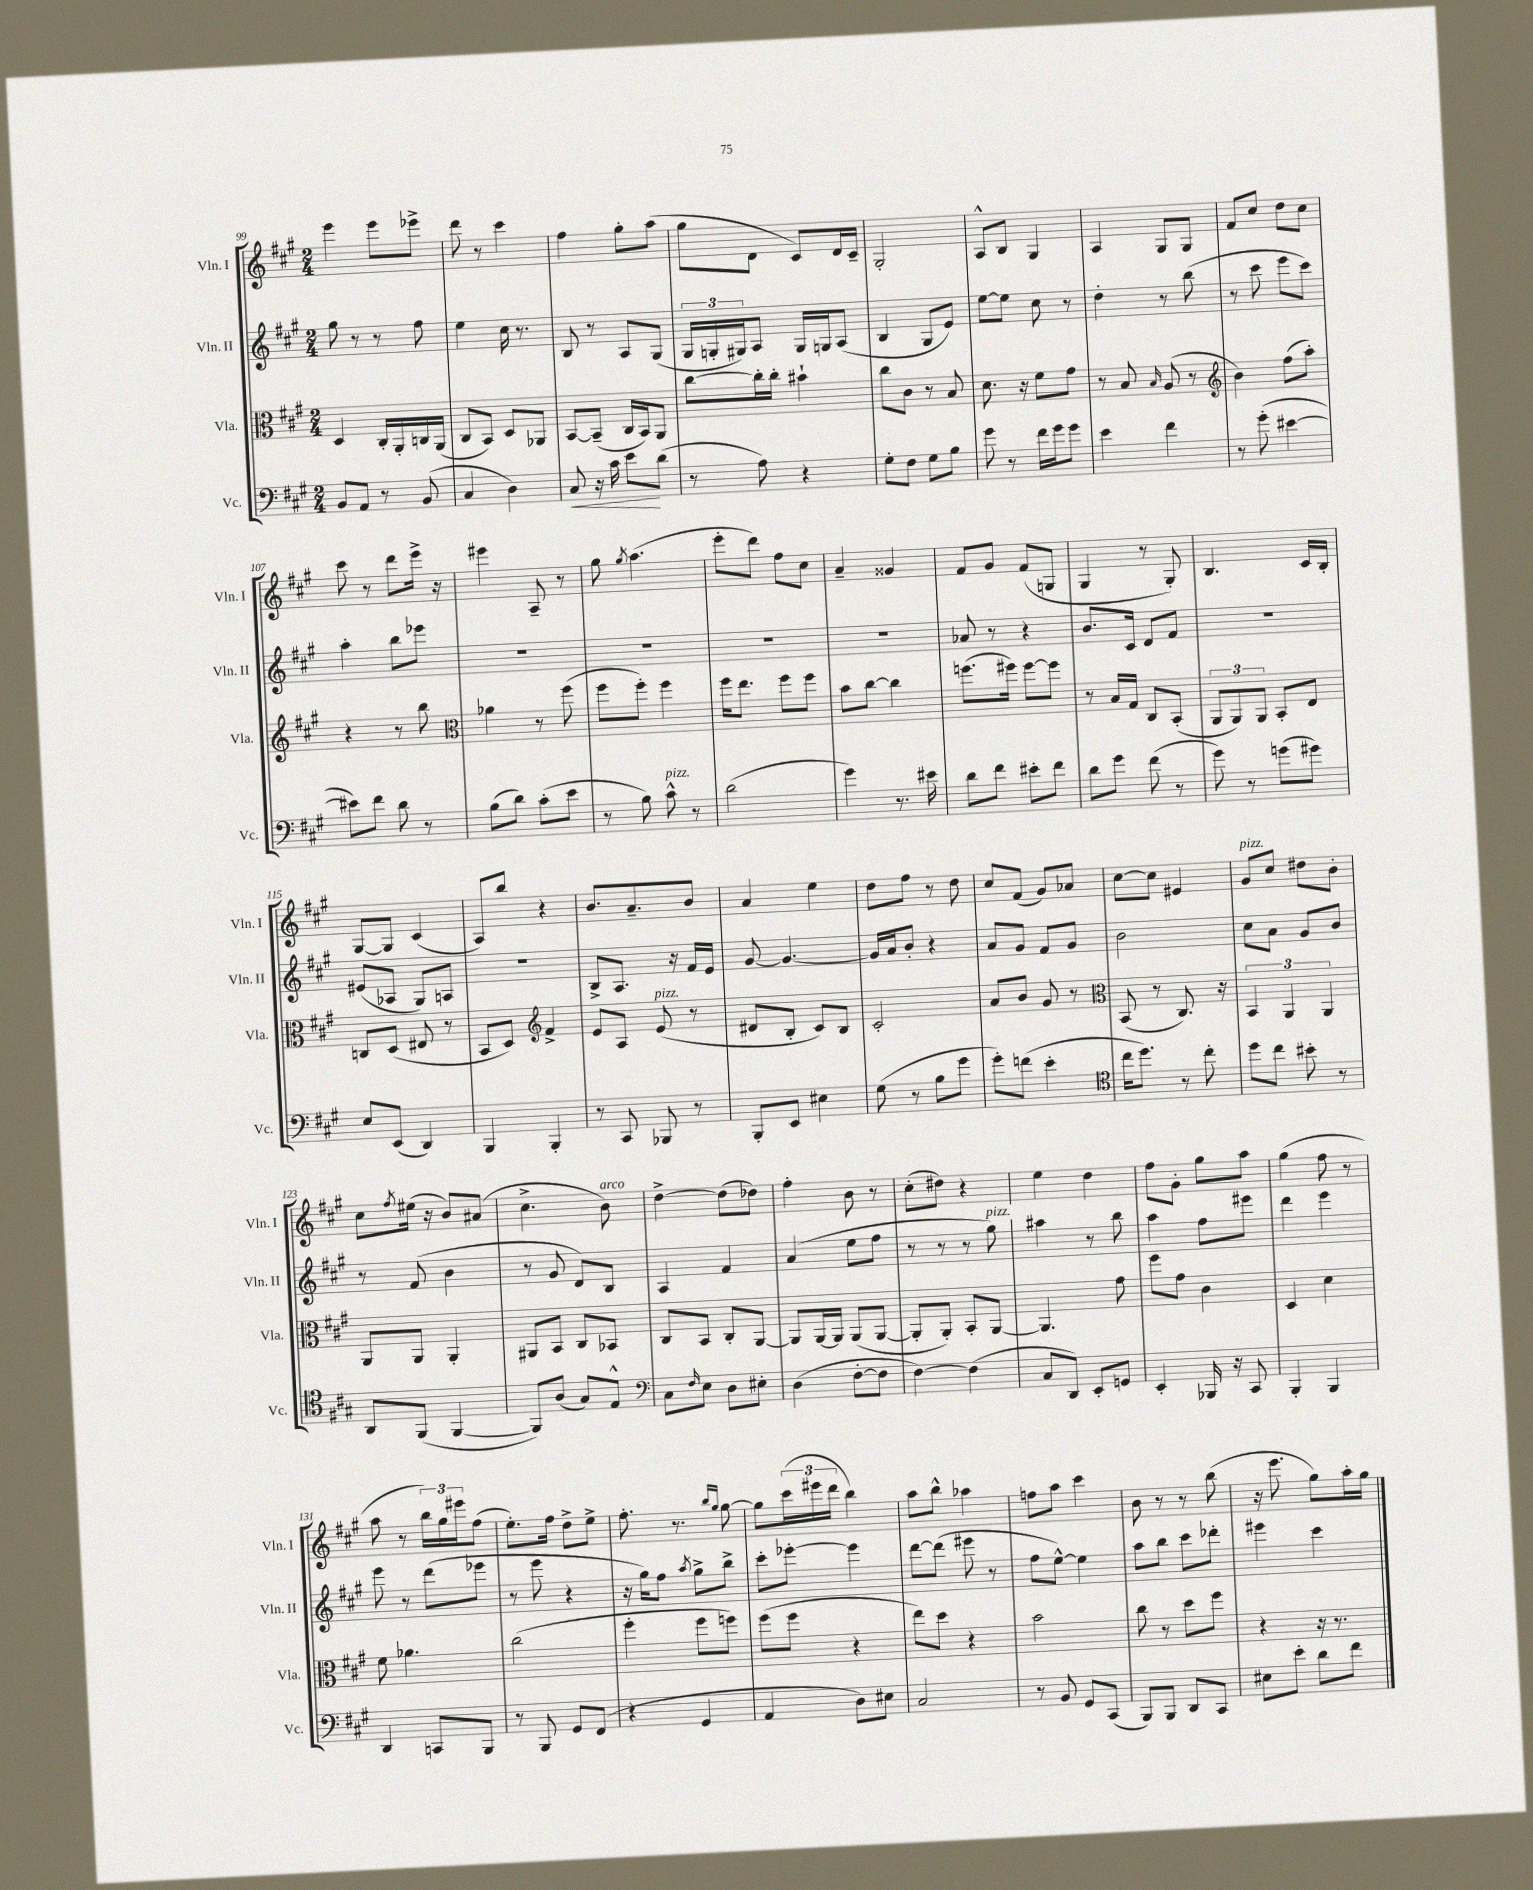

**kern	**dynam	**kern	**kern	**kern
*part4	*part4	*part3	*part2	*part1
*staff4	*staff4	*staff3	*staff2	*staff1
*I"Vc.	*	*I"Vla.	*I"Vln. II	*I"Vln. I
*I'Vc.	*	*I'Vla.	*I'Vln. II	*I'Vln. I
*clefF4	*	*clefC3	*clefG2	*clefG2
*k[f#c#g#]	*	*k[f#c#g#]	*k[f#c#g#]	*k[f#c#g#]
*M2/4	*	*M2/4	*M2/4	*M2/4
=99	=99	=99	=99	=99
8BB/L	.	4D/	8gg#\	4eee\
8AA/J	.	.	8r	.
8r	.	16C#'/LL	8r	8eee\L
.	.	16AA'/	.	.
(8BB/	.	16Cn/	8ff#\	8eee-X^\J
.	.	(16AA/JJ	.	.
=100	=100	=100	=100	=100
4C#/	.	8C#/L	4ee\	8ddd\
.	.	8BB/J)	.	8r
4D\)	.	8D/L	16cc#\	4ccc#\
.	.	.	8.r	.
.	.	8AA-X/J	.	.
=101	=101	=101	=101	=101
!	!LO:HP:b	!	!	!
8C#/	<	[8BB/L	8B/	4ff#\
16r	.	(8BB~/J]	8r	.
16c#\	.	.	.	.
8e\L	.	16C#/LL	8A/L	8gg#'\L
.	.	16BB/J)	.	.
(8d\J	[	8AA/J	(8G#/J	(8aa\J
=102	=102	=102	=102	=102
8r	.	[8cc#\L	24G#/LL	8gg#\L
.	.	.	24Gn'/	.
.	.	.	24G#X/J)	.
8A\)	.	16cc#'\L]	8A/J	8d\J
.	.	16cc#'\JJ	.	.
4r	.	4b#X`\	16G#/LL	8c#/L)
.	.	.	16Gn/J	.
.	.	.	(8A/J	16d/L
.	.	.	.	16c#~/JJ
=103	=103	=103	=103	=103
8G#'\L	.	8cc#\L	4B/	2G#'/
8F#\J	.	8c#\J	.	.
8G#\L	.	8r	8G#/L	.
8B\J	.	8B/	8e/J)	.
=104	=104	=104	=104	=104
8g#\	.	8.d\	[8ee\L	8A^^/L
8r	.	.	8ee\J]	8B/J
.	.	16r	.	.
16f#\LL	.	8f#\L	8cc#\	4G#/
16g#\J	.	.	.	.
8g#\J	.	8g#\J	8r	.
=105	=105	=105	=105	=105
4e\	.	8r	4dd'\	4A/
.	.	8B/	.	.
.	.	16qqB/	.	.
4f#\	.	(8A/	8r	8G#/L
.	.	8r	(8bb\	8G#/J
=106	=106	=106	=106	=106
*	*	*clefG2	*	*
8r	.	4b\)	8r	8f#/L
(8g#'\	.	.	8ccc#\	8cc#/J
[4e#X\	.	(8ff#\L	8eee\L	8dd\L
.	.	8aa'\J)	8ccc#\J)	8cc#\J
!!LO:LB:g=z
=107	=107	=107	=107	=107
8e#X\L])	.	4r	4aa'\	8ccc#\
8f#\J	.	.	.	8r
8d\	.	8r	8bb\L	8ddd\L
8r	.	8bb\	8eee-X\J	16eee^\Jk
.	.	.	.	16r
=108	=108	=108	=108	=108
*	*	*clefC3	*	*
(8B\L	.	4a-X\	2r	4eee#X\
8d\J)	.	.	.	.
(8c#'\L	.	8r	.	8A~/
8e\J	.	(8ff#\	.	8r
=109	=109	=109	=109	=109
8r	.	8ff#\L	2r	8gg#\
.	.	.	.	8qgg#/
8B\)	.	8ff#'\J)	.	(4.aa\
!LO:TX:a:i:t=pizz.	!	!	!	!
8c#^^\	.	4ff#\	.	.
8r	.	.	.	.
=110	=110	=110	=110	=110
(2d\	.	16ff#\KL	2r	8eee'\L
.	.	8.ee\J	.	.
.	.	.	.	8ddd\J)
.	.	8ff#\L	.	8ff#\L
.	.	8ff#\J	.	8cc#\J
=111	=111	=111	=111	=111
4g#\)	.	8b\L	2r	4a~/
.	.	[8cc#\J	.	.
8.r	.	4cc#\]	.	4g##X/
16e#X\	.	.	.	.
=112	=112	=112	=112	=112
8d\L	.	(8.ffn\L	8a-X/	8f#/L
8f#\J	.	.	8r	8g#/J
.	.	16ff#X\Jk)	.	.
8e#X'\L	.	[8ff#\L	4r	(8f#/L
8f#\J	.	8ff#\J]	.	8Gn/J
=113	=113	=113	=113	=113
8d\L	.	8r	8.b/L	4G#/
8g#\J	.	16B/LL	.	.
.	.	16G#/JJ	16c#/Jk	.
(8f#\	.	8C#/L	8d/L	8r
8r	.	(8BB'/J	8f#/J	8G#'/)
=114	=114	=114	=114	=114
8g#\)	.	12AA/L	2r	4.B/
.	.	12AA/)	.	.
8r	.	.	.	.
.	.	12AA/J	.	.
(8gn\L	.	8BB'/L	.	.
8g#X\J)	.	8E/J	.	16c#/LL
.	.	.	.	16B'/JJ
!!LO:LB:g=z
=115	=115	=115	=115	=115
8E/L	.	8Cn/L	(8e#X/L	[8G#/L
(8EE/J	.	(8D/J	8A-X/J	8G#/J]
4DD/)	.	8E#X/	8G#/L)	(4c#/
.	.	8r	8An/J	.
=116	=116	=116	=116	=116
4BBB/	.	8BB/L	2r	8A/L)
.	.	8D/J)	.	8bb/J
*	*	*clefG2	*	*
4BBB'/	.	4f#^/	.	4r
=117	=117	=117	=117	=117
8r	.	8e/L	8B^/L	8.b/L
8CC#/	.	8A/J	8.A/J	.
.	.	.	.	8.a~/
!	!	!LO:TX:a:i:t=pizz.	!	!
8BBB-X/	.	(8e/	.	.
.	.	.	16r	.
8r	.	8r	16f#/LL	8b/J
.	.	.	16e/JJ	.
=118	=118	=118	=118	=118
8BBB'/L	.	8d#X/L	[8g#/	4a/
8EE/J	.	8B'/J	4.g#/_	.
4E#X\	.	8c#/L)	.	4ee\
.	.	8B/J	.	.
=119	=119	=119	=119	=119
(8G#\	.	2c#'/	16g#/LL]	8dd\L
.	.	.	16a/J	.
8r	.	.	8b'/J	8ff#\J
8B\L	.	.	4r	8r
8g#\J	.	.	.	8dd\
=120	=120	=120	=120	=120
8g#'\L)	.	8a/L	8a/L	8cc#/L
(8fn\J	.	8b/J	8g#/J	(8f#/J
4e'\	.	8g#/	8f#/L	8g#/L)
.	.	8r	8g#/J	8a-X/J
=121	=121	=121	=121	=121
*clefC4	*	*clefC3	*	*
16cc#\KL	.	(8BB/	2b\	[8cc#\L
8.dd\J)	.	.	.	.
.	.	8r	.	8cc#\J]
8r	.	8.C#/)	.	4e#X/
8cc#'\	.	.	.	.
.	.	16r	.	.
=122	=122	=122	=122	=122
!	!	!	!	!LO:TX:a:i:t=pizz.
8dd\L	.	6BB/	8cc#\L	8g#/L
8cc#\J	.	.	8a\J	8cc#/J
.	.	6AA/	.	.
8b#X'\	.	.	8g#/L	8dd#X\L
.	.	6AA/	.	.
8r	.	.	8b/J	8b'\J
!!LO:LB:g=z
=123	=123	=123	=123	=123
8AA/L	.	8AA/L	8r	8cc#\L
.	.	.	.	8qff#/
(8FF#/J	.	8AA/J	(8f#/	(16ee#X\Jk
.	.	.	.	16r
[4FF#/	.	4AA'/	4b\	8b/L)
.	.	.	.	(8a#X/J
=124	=124	=124	=124	=124
8FF#/L])	.	8AA#X/L	8r	4.cc#^\
(8A/J	.	8BB/J	8g#/	.
8G#/L)	.	8C#/L	8d/L)	.
!	!	!	!	!LO:TX:a:i:t=arco
8E^^/J	.	8BB-X/J	8B/J	8b\)
=125	=125	=125	=125	=125
*clefF4	*	*	*	*
8C#\L	.	8C#/L	4A/	[4dd^\
16qqF#/	.	.	.	.
8E\J	.	8BB/J	.	.
8D\L	.	8C#'/L	4f#/	(8dd\L]
8E#X'\J	.	[8AA/J	.	8dd-X\J)
=126	=126	=126	=126	=126
(4D\	.	8AA/L]	(4a/	4ff#'\
.	.	[16AA/L	.	.
.	.	16AA/JJ]	.	.
[8F#'\L	.	(8AA/L	8ee\L	8b\
8F#\J]	.	[8AA/J	8ff#\J	8r
=127	=127	=127	=127	=127
[4F#\)	.	8AA'/L]	8r	(8cc#'\L
.	.	8AA'/J)	8r	8dd#X\J)
(4F#\]	.	8BB'/L	8r	4r
!	!	!	!LO:TX:a:i:t=pizz.	!
.	.	[8AA/J	8gg#\)	.
=128	=128	=128	=128	=128
8C#/L	.	4.AA/]	4aa#X\	4ee\
8DD/J)	.	.	.	.
8EE'/L	.	.	8r	4dd\
8GGn/J	.	8g#\	8bb\	.
=129	=129	=129	=129	=129
4EE'/	.	8ff#\L	4aa\	8ff#\L
.	.	8g#\J	.	8g#'\J
16BBB-X/	.	4c#\	8ff#\L	8gg#\L
16r	.	.	.	.
8CC#/	.	.	8eee#X\J	8aa\J
=130	=130	=130	=130	=130
4BBB'/	.	4D/	4ddd\	(4gg#\
4BBB/	.	4d\	4eee\	8ff#\
.	.	.	.	8r
!!LO:LB:g=z
=131	=131	=131	=131	=131
4DD/	.	8f#\	8eee\	8aa\
.	.	4.a-X\	8r	8r
8CCn/L	.	.	(8ddd\L	24bb\LL)
.	.	.	.	24gg#\
.	.	.	.	24eee#X\J
8BBB/J	.	.	8eee-X\J	(8ff#\J
=132	=132	=132	=132	=132
8r	.	(2cc#\	8r	8.ee'\L)
8BBB/	.	.	8eee\	.
.	.	.	.	16ff#\Jk
8GG#/L	.	.	4r	8dd^\L
(8FF#/J	.	.	.	8ee^\J
=133	=133	=133	=133	=133
4r	.	4ff#'\	16r	8.ff#'\
.	.	.	16gg#\KL)	.
.	.	.	8ff#\J	.
.	.	.	.	8.r
.	.	.	8qaa/	.
4GG#/	.	8ff#\L	8gg#^\L	.
.	.	.	.	16qqbb/LL
.	.	.	.	16qqgg#/JJ
.	.	8ffn\J)	8bb^\J	[8gg#\
=134	=134	=134	=134	=134
4AA/	.	(8ff#\L	8ccc#'\L	8gg#\L]
.	.	8ff#\J	[8eee-X'\J	(24ccc#\L
.	.	.	.	24eee#X\
.	.	.	.	24ddd\JJ
8D\L)	.	4r	4eee-\]	4bb\)
8E#X\J	.	.	.	.
=135	=135	=135	=135	=135
2C#/	.	8ee\L)	[8ddd\L	8aa\L
.	.	8dd\J	(8ddd\J]	8bb^^\J
.	.	4r	8eee#X\	4aa-X\
.	.	.	8r	.
=136	=136	=136	=136	=136
8r	.	2b\	8ff#\L	8ffn\L
8BB/	.	.	[8ee^^\J)	8aa\J
8GG#/L	.	.	4ee\]	4ccc#\
(8CC#/J	.	.	.	.
=137	=137	=137	=137	=137
8BBB/L)	.	8cc#\	8aa\L	8b\
8BBB/J	.	8r	8bb\J	8r
8DD/L	.	8dd\L	8ccc#\L	8r
8CC#/J	.	8ff#\J	8ddd-X'\J	(8bb\
=138	=138	=138	=138	=138
8E#X\L	.	4r	4eee#X\	16r
.	.	.	.	8.eee\
8e'\J	.	.	.	.
8d\L	.	16r	4ccc#\	8gg#\L)
.	.	8.r	.	.
8f#\J	.	.	.	16aa'\L
.	.	.	.	16gg#\JJ
==	==	==	==	==
*-	*-	*-	*-	*-
